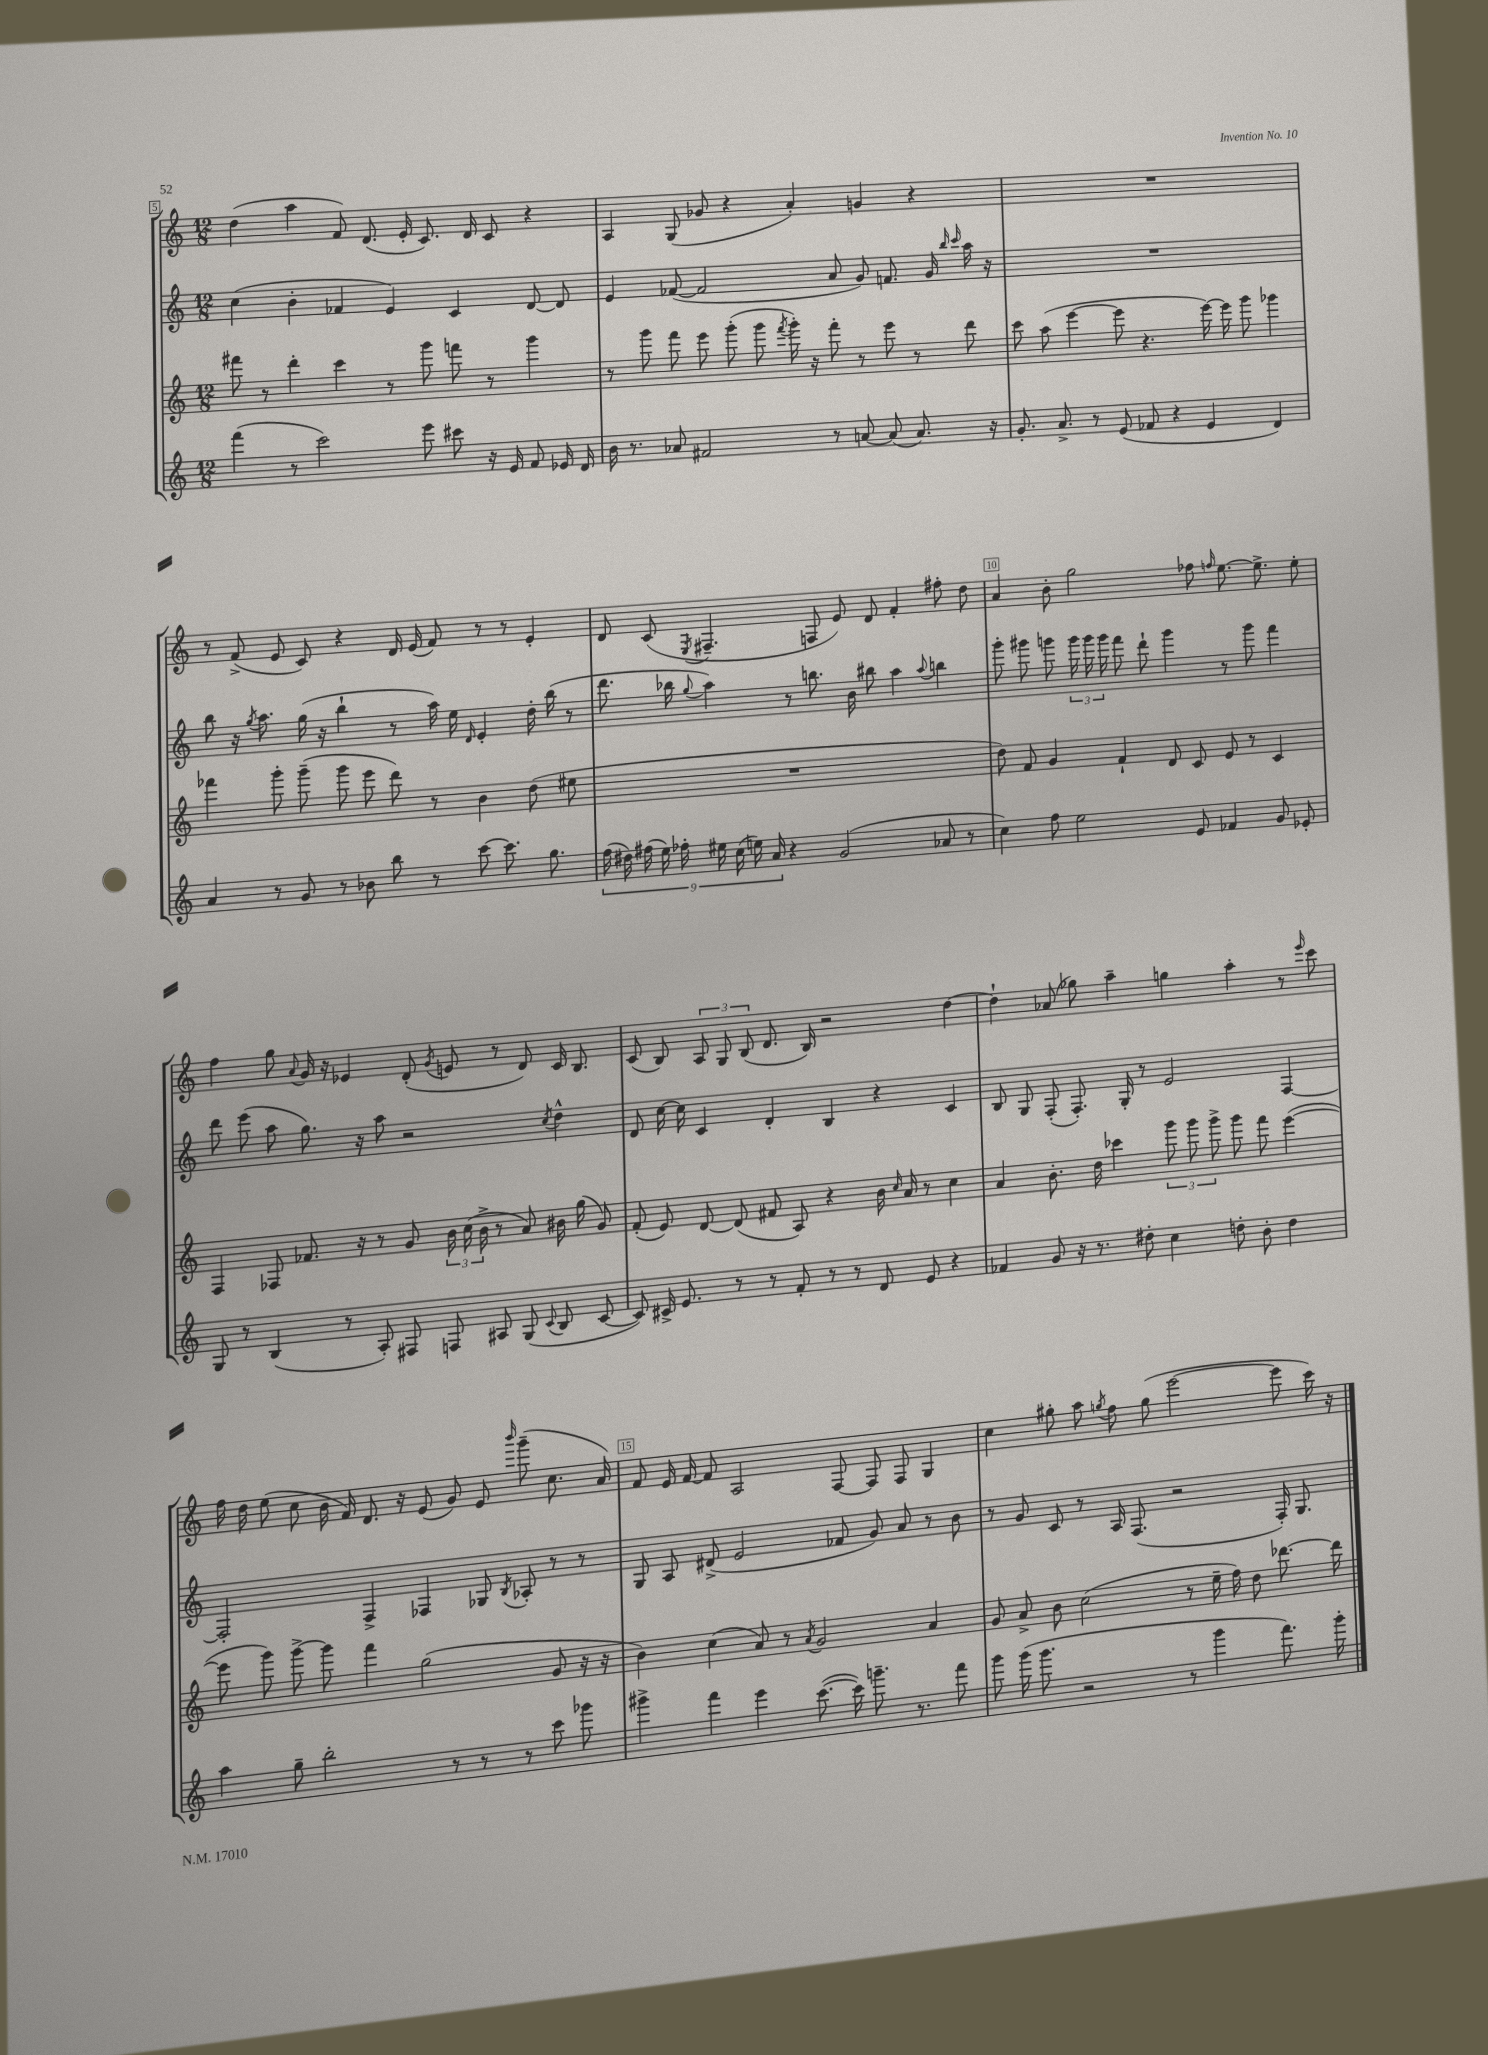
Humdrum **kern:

**kern	**kern	**kern	**kern
*part4	*part3	*part2	*part1
*staff4	*staff3	*staff2	*staff1
*clefG2	*clefG2	*clefG2	*clefG2
*k[]	*k[]	*k[]	*k[]
*M12/8	*M12/8	*M12/8	*M12/8
=5	=5	=5	=5
(4fff\	8fff#X\	(4cc\	(4dd\
.	8r	.	.
8r	4ddd'\	4b'\	4aa\
2ccc\)	.	.	.
.	4ccc\	4f-X/	8f/)
.	.	.	(8.d/
.	8r	4e/)	.
.	.	.	16e'/
8eee\	8ggg\	.	8.c/)
8ccc#X\	8fffn\	4c/	.
.	.	.	16d/
16r	8r	.	8c/
16e/	.	.	.
8f/	4ggg\	[8d/	4r
16e-X/	.	8d/]	.
16d/	.	.	.
=6	=6	=6	=6
16b\	8r	4e/	4A/
8.r	.	.	.
.	8ggg\	.	.
8a-X/	8fff\	([8f-X/	(8G/
2f#X/	8eee\	2f-/]	8g-X/
.	(8ggg'\	.	4r
.	8ggg\	.	.
.	8qfff/	.	.
.	16ggg'\)	.	4a'/)
.	16r	.	.
8r	8fff'\	8a/	.
[8an/	8r	8g/)	4gn/
(8a/]	8eee\	8.fn/	.
8.a/)	8r	.	4r
.	.	16g/	.
.	.	16qqbb/	.
.	.	16qqccc/	.
.	8ddd\	16aa\	.
16r	.	16r	.
=7	=7	=7	=7
8.g'/	8ccc\	1.r	1.r
.	(8aa\	.	.
8.a^/	.	.	.
.	[4eee\	.	.
8r	.	.	.
(8e/	8eee\]	.	.
8f-X/	4.r	.	.
4r	.	.	.
4e/	[16eee\)	.	.
.	16eee\]	.	.
.	8ggg\	.	.
4d/)	4ggg-X\	.	.
!!LO:LB:g=z
=8	=8	=8	=8
4a/	4fff-X\	8bb\	8r
.	.	16r	(8f^/
.	.	8qgg/	.
.	.	8.aa\	.
8r	8ggg'\	.	8e/
8g/	(8ggg~\	(16gg\	8c/)
.	.	16r	.
8r	8ggg\	4bb`\	4r
8b-X\	8eee\	.	.
8bb\	8ddd\)	8r	16d/
.	.	.	(16e/
8r	8r	16aa\)	8f/)
.	.	16ee\	.
.	.	16qqd/	.
[8ccc\	4b\	4e'/	8r
8.ccc\]	.	.	8r
.	(8dd\	16dd'\	4e'/
8.gg\	.	(16bb\	.
.	8ee#X\	8r	.
=9	=9	=9	=9
(18ff\	1.r	8.ddd\	8d/
18dd#X\)	.	.	.
(18ff#X\	.	.	.
.	.	.	(8c/
18ee\)	.	.	.
.	.	16bb-X\	.
18ff-X'\	.	.	.
.	.	8qqgg/	8qE/
.	.	4aa\)	4.F#X~/
18ee#X\	.	.	.
(18cc\	.	.	.
18een\)	.	.	.
18a/	.	.	.
4r	.	8r	.
.	.	8.bbn\	8Fn/
(2g/	.	.	8e/)
.	.	16b\	.
.	.	8bb#X\	8d/
.	.	4aa\	4f'/
.	.	8qqaa/	.
8a-X/	.	4bbn\	8ff#X'\
8r	.	.	8dd\
=10	=10	=10	=10
4cc\)	8dd\)	8ggg'\	4a/
.	8f/	8ggg#X\	.
8ff\	4g/	8gggn\	8b'\
2ee\	.	24ggg\	2gg\
.	.	24ggg\	.
.	.	24ggg\	.
.	4f`/	8fff\	.
.	.	8ddd`\	.
.	8d/	4ggg\	.
8e/	8c/	.	8ff-X\
.	.	.	16qqffn/
4f-X/	8e/	8r	[8.ee\
.	8r	8ggg\	.
.	.	.	8.ee^\]
8g/	4c/	4fff\	.
8e-X'/	.	.	8ee'\
!!LO:LB:g=z
=11	=11	=11	=11
8G/	4F/	8ddd\	4ff\
8r	.	(8eee\	.
(4B/	8F-X/	8aa\	8gg\
.	.	.	8qqa/
.	8.f-X/	8.gg\)	16g/
.	.	.	16r
8r	.	.	4e-X/
.	16r	16r	.
8A'/)	8r	8aa\	.
8F#X/	8g/	2r	(8d'/
.	.	.	8qg/
8Fn/	24b\	.	8en/
.	(24cc\	.	.
.	24b^\	.	.
8A#X/	8r	.	8r
(8G/	8a/)	.	8d/)
8qqc/	.	8qcc/	.
8B/	16b#X\	4dd^^\	16c/
.	(16gg\	.	8.B/
[8c/	8g/)	.	.
=12	=12	=12	=12
8c/])	(8f'/	8d/	(8c/
16c#X^/	8e/)	[16cc\	8B/)
8.e/	.	16cc\]	.
.	[8d/	4c/	12A/
.	.	.	12G/
8r	(8d/]	.	.
.	.	.	(12B/
8r	8f#X/	4d'/	8.d/
8f'/	8A/)	.	.
.	.	.	16B/)
8r	4r	4B/	2r
8r	.	.	.
8d/	16b\	4r	.
.	16qqcc/	.	.
.	16a/	.	.
8e/	8r	.	.
4r	4cc\	4c/	[4dd\
=13	=13	=13	=13
4f-X/	4a/	8B/	4dd`\]
.	.	8G/	.
8g/	8.b'\	(8F'/	(8a-X/
16r	.	8.F'/)	8gg-X\)
8.r	16dd\	.	.
.	4ccc-X\	.	4aa~\
.	.	16G'/	.
8dd#X'\	.	8r	.
4cc\	12ggg\	2e/	4ggn\
.	12ggg\	.	.
.	12ggg^\	.	.
8ddn'\	8ggg\	.	4aa'\
8b'\	8fff\	.	.
4dd\	([4eee\	[4F/	8r
.	.	.	16qqeee/
.	.	.	8ccc\
!!LO:LB:g=z
=14	=14	=14	=14
4aa\	8eee\]	2F'/]	16ff\
.	.	.	16dd\
.	8ggg\)	.	(8ee\
8gg~\	[8ggg^\	.	8cc\
2bb'\	8ggg\]	.	16b\
.	.	.	16f/)
.	4fff\	4F^/	8.d/
.	.	.	16r
.	(2gg\	4F-X/	(8e/
8r	.	.	8g/)
8r	.	8G-X/	8e/
.	.	8qB/	16qqbbb/
8r	.	8A-X'/	(8ggg~\
8ccc\	8g/	8r	8.cc\
8ggg-X\	16r	8r	.
.	16r	.	16a/)
=15	=15	=15	=15
4ggg#X^\	4b\)	8G/	8f/
.	.	8A/	16e/
.	.	.	[16f/
4fff\	(4cc\	(8d#X^/	8f/]
.	.	2e/	2A/
4eee\	8a/)	.	.
.	8r	.	.
.	8qa/	.	.
([8.ccc\	2g/	.	.
.	.	8f-X/	[8F/
16ccc\])	.	.	.
8.gggn~\	.	8g/)	8F/]
.	.	8a/	8F/
8.r	.	.	.
.	4a/	8r	4G/
8fff\	.	8b\	.
=16	=16	=16	=16
8ggg\	8g/	8r	4cc\
(16ggg\	8a^/	8g/	.
8.ggg\	.	.	.
.	8b\	8c/	8gg#X'\
2r	(2cc\	8r	8aa\
.	.	.	8qggn/
.	.	16A/	8ff\
.	.	(8.F/	.
.	.	.	(8gg\
.	.	2r	[2eee\
8r	8r	.	.
4ggg\	16ee~\	.	.
.	16ff\)	.	.
.	8dd\	.	.
8.fff\)	[8.ddd-X\	16F'/)	8eee\]
.	.	8.G/	.
.	.	.	16ccc\)
16ggg'\	16ddd-\]	.	16r
==	==	==	==
*-	*-	*-	*-
